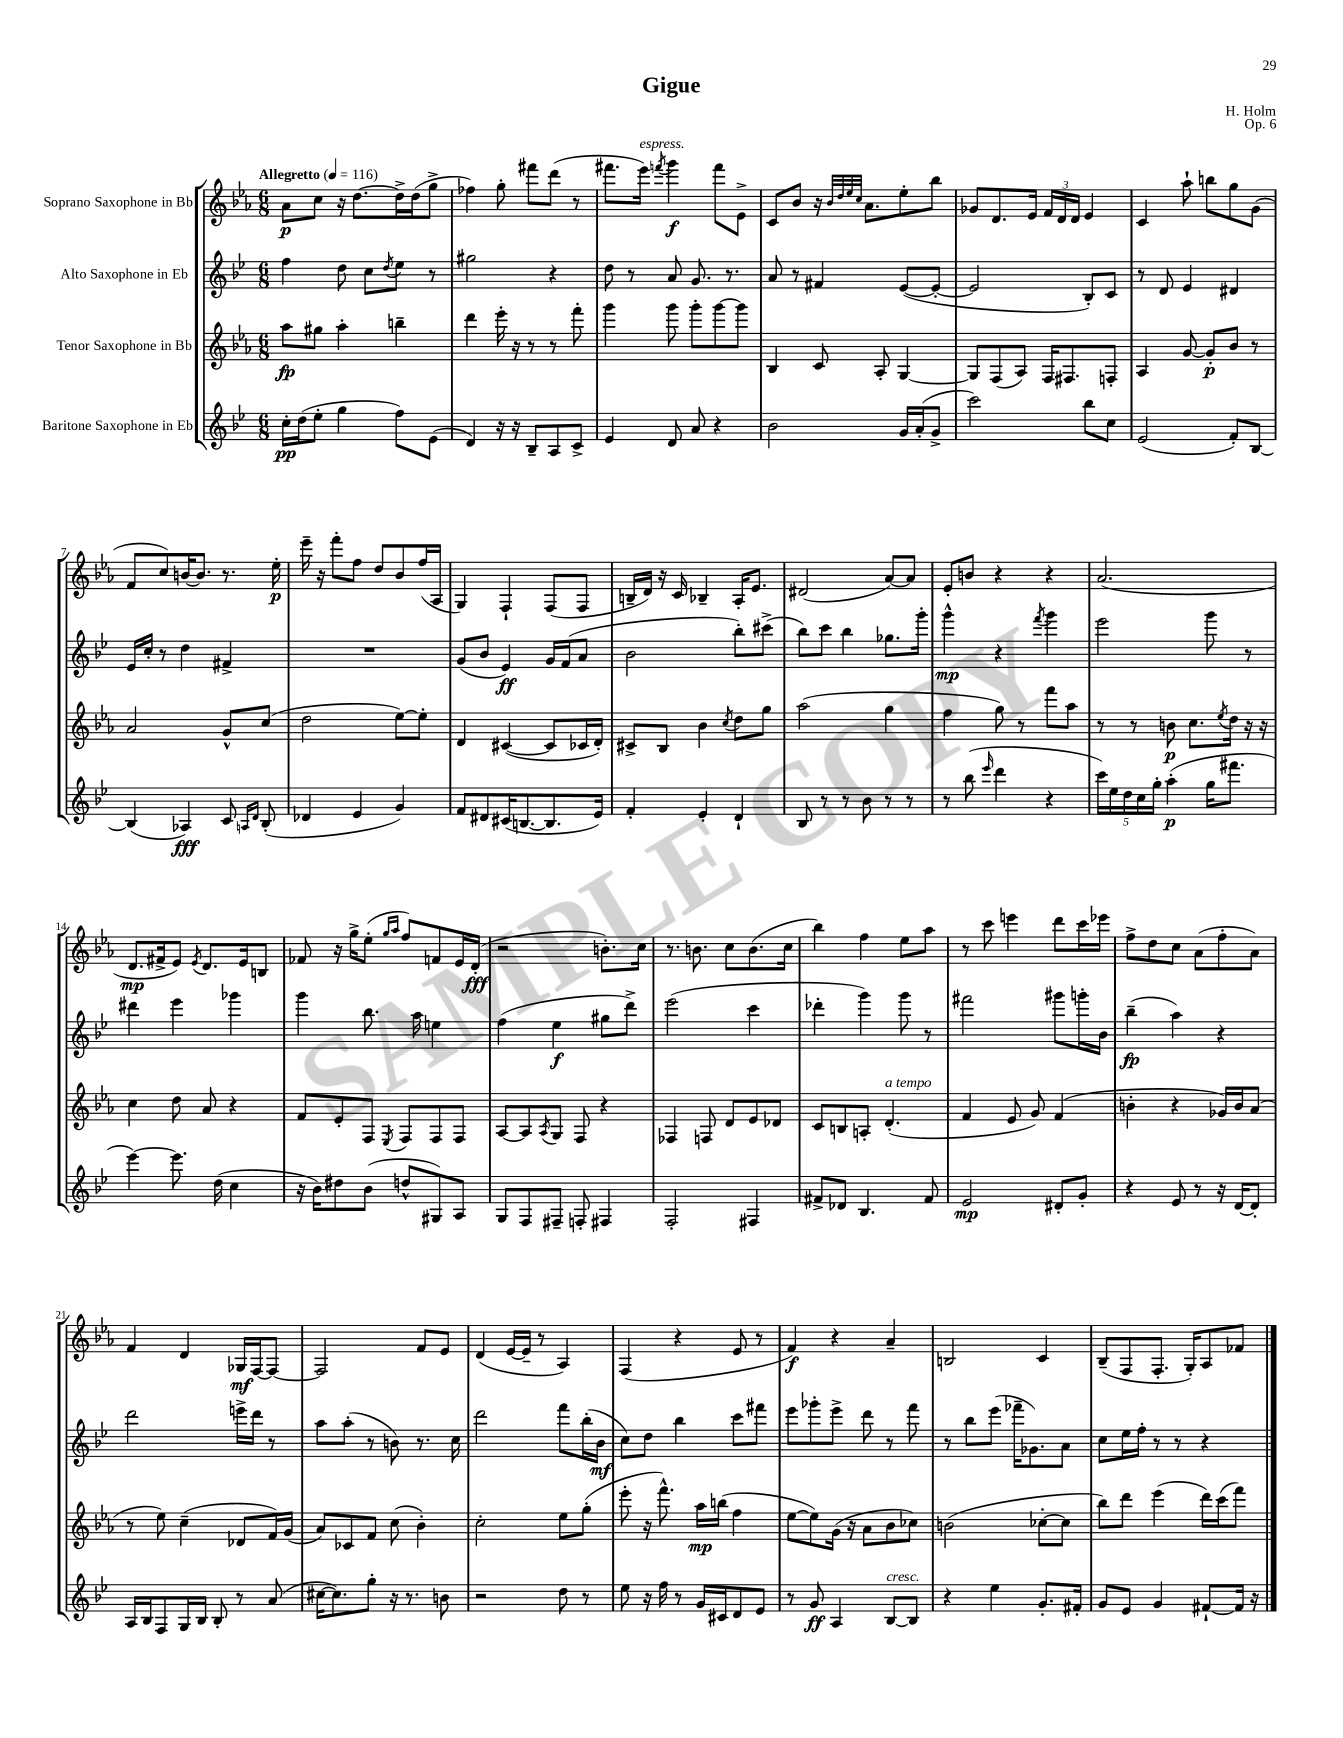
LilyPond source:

\header { title = "Gigue" composer = "H. Holm" opus = "Op. 6" }
<<
\new StaffGroup <<
\new Staff = "s0" \with { instrumentName = "Soprano Saxophone in Bb" } {
    \clef treble \key ees \major \numericTimeSignature \time 6/8 \tempo "Allegretto" 4 = 116
    aes'8\p c''8 r16 d''8.~ d''16-> d''16( g''8-> |
    fes''4) g''8-. fis'''8 d'''8( r8 |
    fis'''8. ees'''16^\markup { \italic "espress." }) \acciaccatura { f'''8 } g'''4\f f'''8 ees'8-> |
    c'8 bes'8 r16 \grace { bes'32 d''32 ees''32 c''32 } aes'8. ees''8-. bes''8 |
    ges'8 d'8. ees'16 \tuplet 3/2 { f'16 d'16 d'16 } ees'4 |
    c'4 aes''8-! b''8 g''8 g'8( |
    f'8 c''8) b'16~ b'8. r8. ees''16-.\p |
    ees'''16-- r16 f'''8-. f''8 d''8 bes'8 f''16( aes16 |
    g4) f4-! f8( f8 |
    b16-- d'16) r16 c'16 bes4-- aes16-. ees'8. |
    dis'2( aes'8~) aes'8 |
    ees'8-. b'8 r4 r4 |
    aes'2.( |
    d'8.\mp fis'16-> ees'8) \acciaccatura { ees'8 } d'8. ees'16 b8 |
    fes'8 r16 g''16-> ees''8-.( \grace { g''16 aes''16 } f''8) f'8 ees'16 d'16-.\fff( |
    r2 b'8.-.) c''16 |
    r8. b'8. c''8 b'8.( c''16 |
    bes''4) f''4 ees''8 aes''8 |
    r8 c'''8 e'''4 d'''8 c'''16 ees'''16 |
    f''8-> d''8 c''8 aes'8( f''8-. aes'8) |
    f'4 d'4 ges16\mf f16~ f8~ |
    f2 f'8 ees'8 |
    d'4( ees'16~ ees'16-- r8 aes4) |
    f4( r4 ees'8 r8 |
    f'4\f) r4 aes'4-- |
    b2 c'4 |
    bes8--( f8 f8.-. g16-.) aes8 fes'8 \bar "|." |
}
\new Staff = "s1" \with { instrumentName = "Alto Saxophone in Eb" } {
    \clef treble \key bes \major \numericTimeSignature \time 6/8
    f''4 d''8 c''8 \acciaccatura { d''8 } ees''8 r8 |
    gis''2 r4 |
    d''8 r8 a'8 g'8. r8. |
    a'8 r8 fis'4 ees'8~( ees'8~-. |
    ees'2 bes8-.) c'8 |
    r8 d'8 ees'4 dis'4 |
    ees'16 c''16-. r8 d''4 fis'4-> |
    R2. |
    g'8( bes'8 ees'4\ff) g'16 f'16( a'8 |
    bes'2 bes''8-.) cis'''8->( |
    bes''8) c'''8 bes''4 ges''8. g'''16-. |
    g'''4-^\mp r4 \acciaccatura { f'''8 } g'''4 |
    ees'''2 g'''8 r8 |
    dis'''4 ees'''4 ges'''4 |
    g'''4 bes''8. a''16 e''4 |
    f''4( ees''4\f gis''8 d'''8->) |
    ees'''2( c'''4 |
    des'''4-. g'''4) g'''8 r8 |
    fis'''2 gis'''8 g'''16-. bes'16 |
    bes''4--\fp( a''4) r4 |
    d'''2 e'''16-> d'''16 r8 |
    a''8 a''8-.( r8 b'8) r8. c''16 |
    d'''2 f'''8 bes''16-.( bes'16\mf |
    c''8) d''8 bes''4 c'''8 fis'''8 |
    ees'''8 ges'''8-. ees'''8-> d'''8 r8 f'''8 |
    r8 bes''8 ees'''8( fes'''16-- ges'8.) a'8 |
    c''8 ees''16 f''16-. r8 r8 r4 \bar "|." |
}
\new Staff = "s2" \with { instrumentName = "Tenor Saxophone in Bb" } {
    \clef treble \key ees \major \numericTimeSignature \time 6/8
    aes''8\fp gis''8 aes''4-. b''4-- |
    d'''4 ees'''16-. r16 r8 r8 f'''8-. |
    g'''4 g'''8 g'''8-. g'''8~ g'''8 |
    bes4 c'8 aes8-. g4~ |
    g8 f8( aes8) f16 fis8. f8-. |
    aes4 g'8~ g'8-.\p bes'8 r8 |
    aes'2 g'8-^ c''8( |
    d''2 ees''8~) ees''8-. |
    d'4 cis'4~( cis'8 ces'16 d'16-.) |
    cis'8-> bes8 bes'4 \acciaccatura { c''8 } d''8 g''8 |
    aes''2( g''4 |
    f''4 g''8) r8 f'''8 aes''8 |
    r8 r8 b'8\p c''8. \acciaccatura { ees''8 } d''16 r16 r16 |
    c''4 d''8 aes'8 r4 |
    f'8 ees'8-. f8 \acciaccatura { ees8 } f8 f8 f8 |
    aes8~ aes8 \acciaccatura { aes8 } g8 f8 r4 |
    fes4 f8 d'8 ees'8 des'8 |
    c'8 b8 a8-. d'4.-.^\markup { \italic "a tempo" }( |
    f'4 ees'8 g'8) f'4( |
    b'4-. r4 ges'16) b'16 aes'8( |
    r8 ees''8) c''4--( des'8 f'16) g'16( |
    aes'8) ces'8 f'8 c''8( bes'4-.) |
    c''2-. ees''8 g''8-.( |
    ees'''8-. r16 f'''8.-^) aes''16\mp b''16( f''4 |
    ees''8~ ees''8) g'16( r16 aes'8 bes'8 ces''8) |
    b'2( ces''8~-. ces''8 |
    bes''8) d'''8 ees'''4( d'''16) c'''16( f'''8) \bar "|." |
}
\new Staff = "s3" \with { instrumentName = "Baritone Saxophone in Eb" } {
    \clef treble \key bes \major \numericTimeSignature \time 6/8
    c''16-.\pp d''16( ees''8-. g''4 f''8) ees'8( |
    d'4) r16 r16 bes8-- a8 c'8-> |
    ees'4 d'8 a'8 r4 |
    bes'2 g'16 a'16-.( g'8-> |
    c'''2) bes''8 c''8 |
    ees'2( f'8-.) bes8~ |
    bes4( aes4\fff) c'8 \grace { a16 d'16 } bes8-.( |
    des'4 ees'4 g'4) |
    f'8 dis'8 cis'16( b8.~ b8. ees'16) |
    f'4-. ees'4-. d'4-! |
    bes8 r8 r8 bes'8 r8 r8 |
    r8 bes''8( \grace { ees'''16 } d'''4 r4 |
    \tuplet 5/4 { c'''16) ees''16 d''16 c''16 g''16-. } a''4-.\p( g''16 fis'''8. |
    ees'''4~) ees'''8. d''16( c''4 |
    r16 bes'16) dis''8 bes'8( d''8-^ gis8) a8 |
    g8 f8 fis8-- f8-. fis4 |
    f2-. fis4 |
    fis'8-> des'8 bes4. fis'8 |
    ees'2\mp dis'8-. g'8-. |
    r4 ees'8 r8 r16 d'16~ d'8-. |
    a16 bes16 f8 g16 bes16 bes8-. r8 a'8( |
    cis''16~ cis''8.) g''8-. r16 r8. b'8 |
    r2 d''8 r8 |
    ees''8 r16 f''16 r8 g'16 cis'16 d'8 ees'8 |
    r8 g'8\ff a4 bes8~^\markup { \italic "cresc." } bes8 |
    r4 ees''4 g'8.-. fis'16-. |
    g'8 ees'8 g'4 fis'8~-! fis'16 r16 \bar "|." |
}
>>
>>
